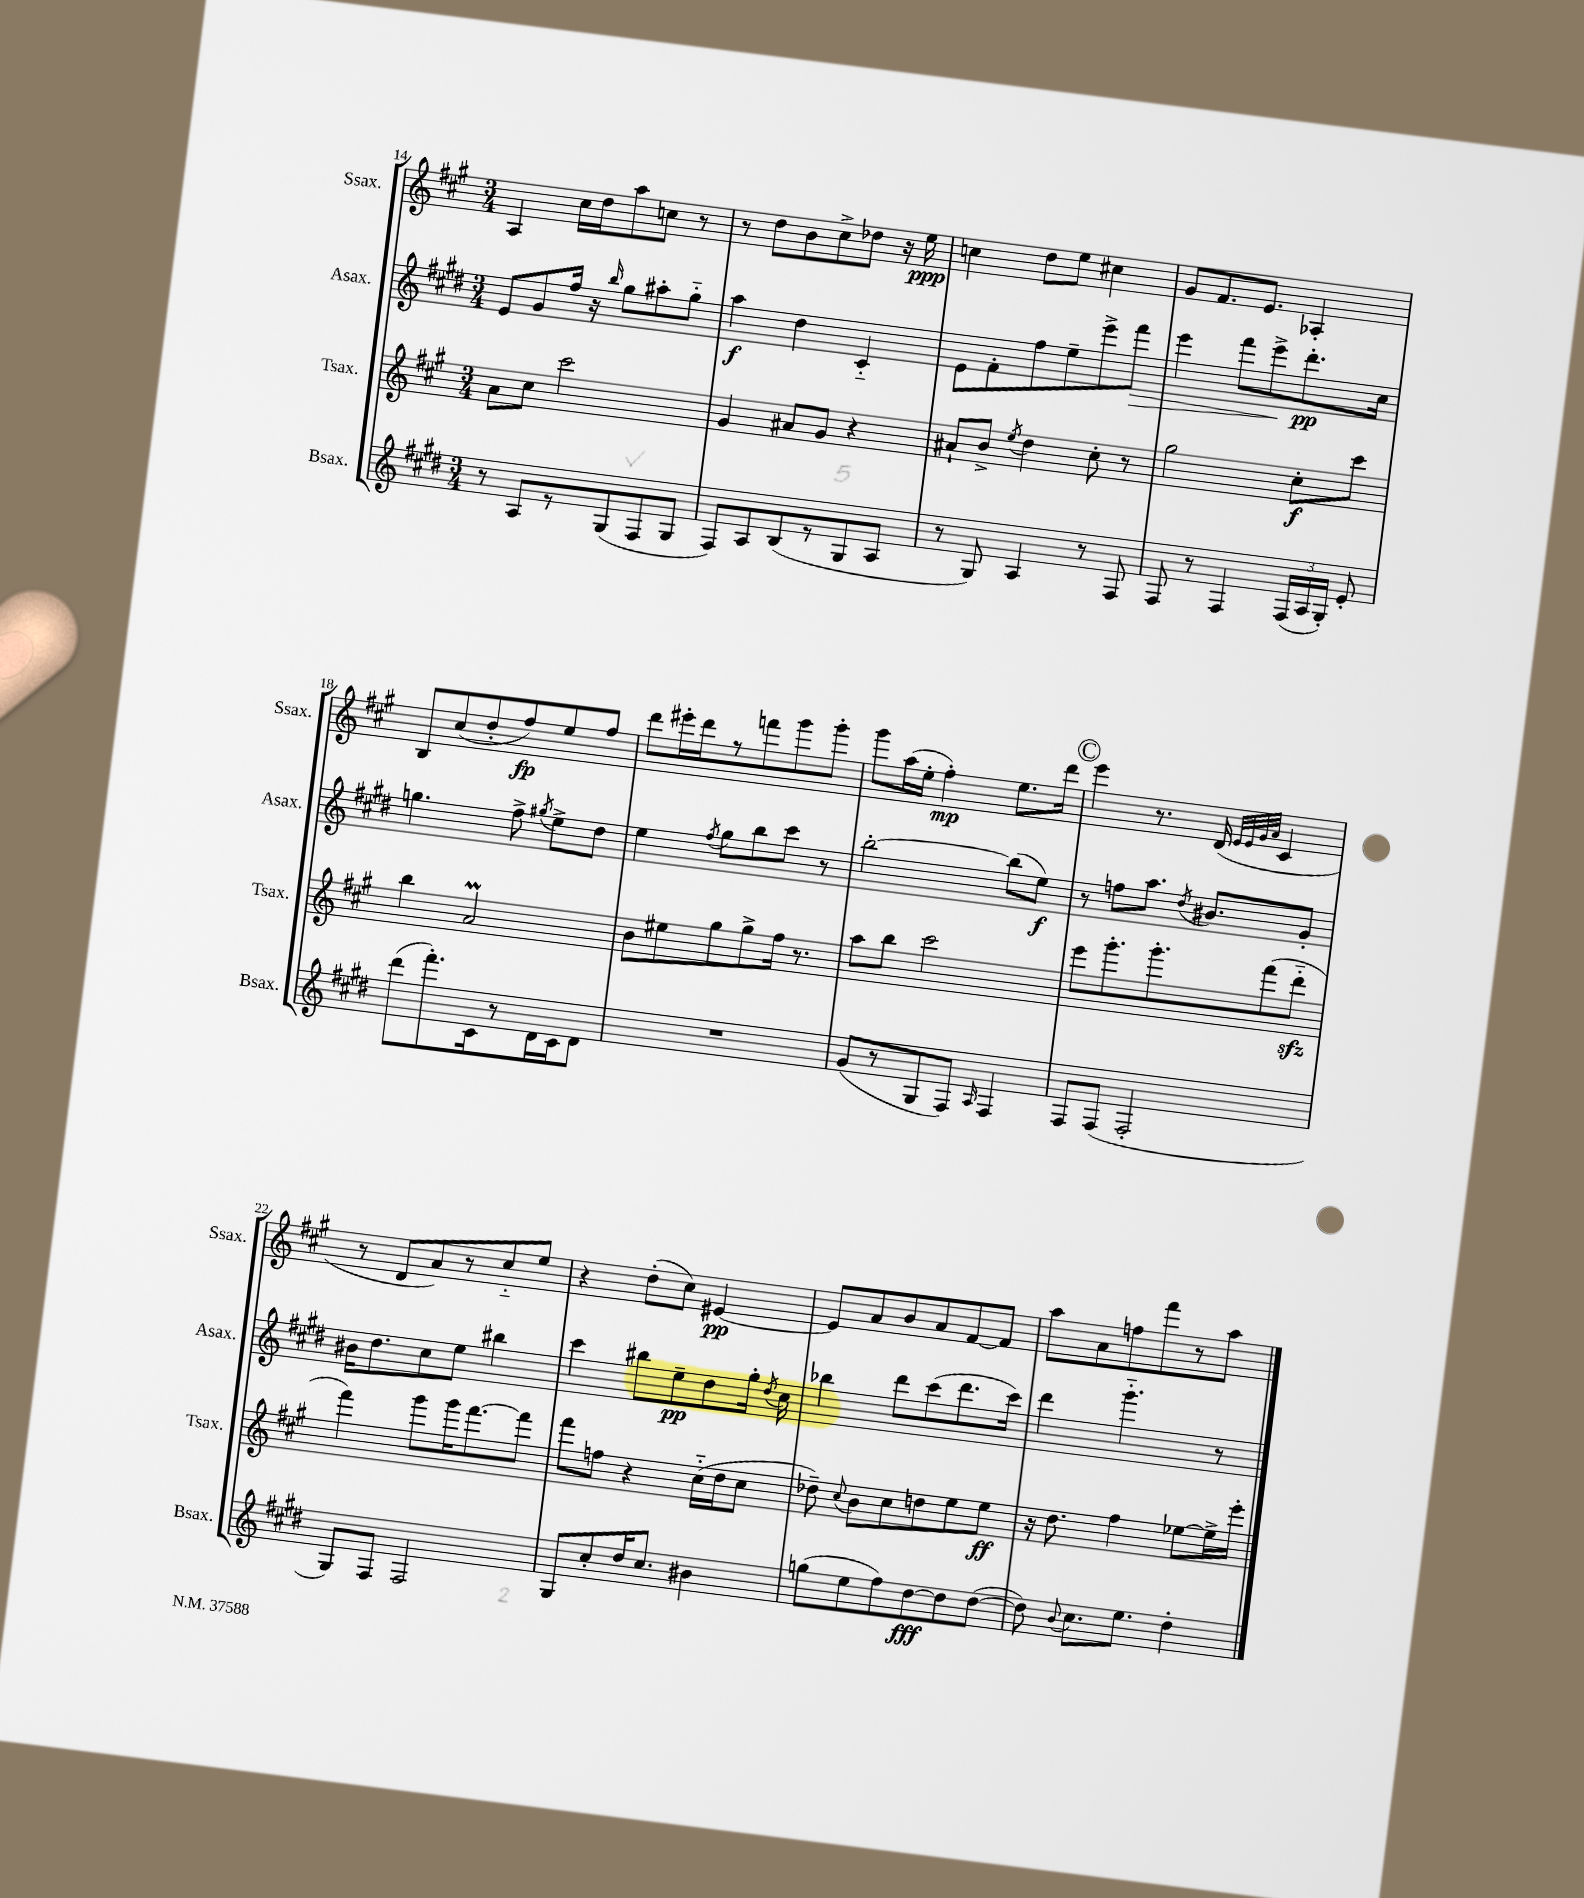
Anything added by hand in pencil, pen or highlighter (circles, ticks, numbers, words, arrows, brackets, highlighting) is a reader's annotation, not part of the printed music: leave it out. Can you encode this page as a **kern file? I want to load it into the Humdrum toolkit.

**kern	**kern	**kern	**kern
*staff4	*staff3	*staff2	*staff1
*clefG2	*clefG2	*clefG2	*clefG2
*k[f#c#g#d#]	*k[f#c#g#]	*k[f#c#g#d#]	*k[f#c#g#]
*M3/4	*M3/4	*M3/4	*M3/4
8r	8a\L	8e/L	4A/
8A/L	8cc#\J	8g#/	.
8r	2ccc#\	16ff#/Jk	16cc#\LL
.	.	16r	16dd\J
.	.	16qqbb/	.
(8G#/	.	8gg#\L	8aa\
8F#/	.	8aa#'\	8cc\J
8G#/J	.	8gg#'~\J	8r
=	=	=	=
8F#/L)	4g#/	4aa\	8r
8A/	.	.	8dd\L
(8B/	8a#/L	4dd#\	8b\
8r	8g#/J	.	8cc#^\
8G#/	4r	4c#'~/	8dd-\J
8A/J	.	.	16r
.	.	.	16ee\
=	=	=	=
8r	8a#`/L	8e\L	4cc\
8G#/)	8b^/J	8f#'\	.
.	8qee/	.	.
4A/	4dd\	8ff#\	8dd\L
.	.	8ee~\	8ee\J
8r	8cc#'\	8eee^\	4cc#\
8F#/	8r	8fff#\J	.
=	=	=	=
8F#/	2gg#\	4eee\	8g#/L
8r	.	.	8.f#/
4F#/	.	8fff#\L	.
.	.	.	8.e/J
.	.	8eee^\	.
(24F#/LL	8cc#'\L	8.ddd#'\	4A-'/
24A/	.	.	.
24G#'/JJ)	.	.	.
8e'/	8ccc#\J	.	.
.	.	16cc#\Jk	.
=	=	=	=
(8ddd#\L	4bb\	4.gg\	8B/L
8.fff#'\)	.	.	(8cc#/
.	2a/	.	8dd'/
16c#\k	.	.	.
8r	.	8ff#^\	8ff#/)
.	.	8qgg#/	.
16d#\L	.	8ee^\L	8ee/
16c#\J	.	.	.
8d#\J	.	8dd#\J	8ff#/J
=	=	=	=
2.r	8b\L	4ee\	8ddd\L
.	8ee#\	.	16eee#'\L
.	.	.	16ddd\J
.	.	8qff#/	.
.	8gg#\	8gg#\L	8r
.	8gg#^\	8bb\	8fff\
.	16ff#\Jk	8ccc#\J	8ggg#\
.	8.r	.	.
.	.	8r	8ggg#'\J
=	=	=	=
(8g#/L	8aa\L	[2bb'\	8ggg#\L
8r	8bb\J	.	(16aa\L
.	.	.	16ee'\JJ
8G#/	2ccc#\	.	4ff#'\)
8F#/J)	.	.	.
16qqA/	.	.	.
4F#/	.	(8bb\]L	8.ee\L
.	.	8ee\J)	.
.	.	.	16ddd\Jk
=	=	=	=
8F#/L	8eee\L	8r	4eee\
(8F#/J	8.ggg#'\	8ff\L	.
2F#'/	.	8.aa\J	8.r
.	8.ggg#'\	.	.
.	.	8qdd#/	.
.	.	8.b#/L	(16d/
.	.	.	32qqe/LLL
.	.	.	32qqe/
.	.	.	32qqg#/
.	.	.	32qqa/JJJ
.	(8fff#\	.	4c#/
.	8ddd'~\J	8g#'/J	.
=	=	=	=
8G#/L)	4fff#\)	16b#\LK	8r
.	.	8.dd#\	.
8F#/J	.	.	8d/L
2F#/	8ggg#\L	8cc#\	8a/)
.	16ggg#\K	8ee\J	8r
.	[8.fff#\	.	.
.	.	4bb#\	8cc#'~/
.	8fff#\]J	.	8ee/J
=	=	=	=
8G#/L	8fff#\L	4ccc#\	4r
8cc#'/	8ff\J	.	.
16dd#/K	4r	8bb#\L	(8dd'\L
8.cc#/J	.	.	.
.	.	8ee~\	8cc#\J)
4b#\	(16cc#'~\LL	8dd#\	[4e#/
.	16dd\J	.	.
.	8cc#\J	16gg#'\Jk	.
.	.	8qdd#/	.
.	.	16cc#\	.
=	=	=	=
(8gg\L	8dd-~\)	4bb-\	8e#/]L
.	8qqcc#/	.	.
8ee\	8b\L	.	8a/
8ff#\)	8cc#\	8ddd#\L	8b/
[8dd#\	8dd\	(8ccc#\	8a/
8dd#\]	8ee\	8.ddd#\	[8f#/
([8dd#\J	8ee\J	.	8f#/]J
.	.	16ccc#\Jk)	.
=	=	=	=
8dd#\])	16r	4ddd#\	8aa\L
.	8.dd\	.	.
8qqb/	.	.	.
8.cc#\L	.	.	8a\
.	4ff#\	4.ggg#'~\	8ff\
8.ee\J	.	.	.
.	.	.	8fff#\
4dd#'\	[8ee-\L	.	8r
.	16ee-^\]L	8r	8aa\J
.	16eee'\JJ	.	.
==	==	==	==
*-	*-	*-	*-
